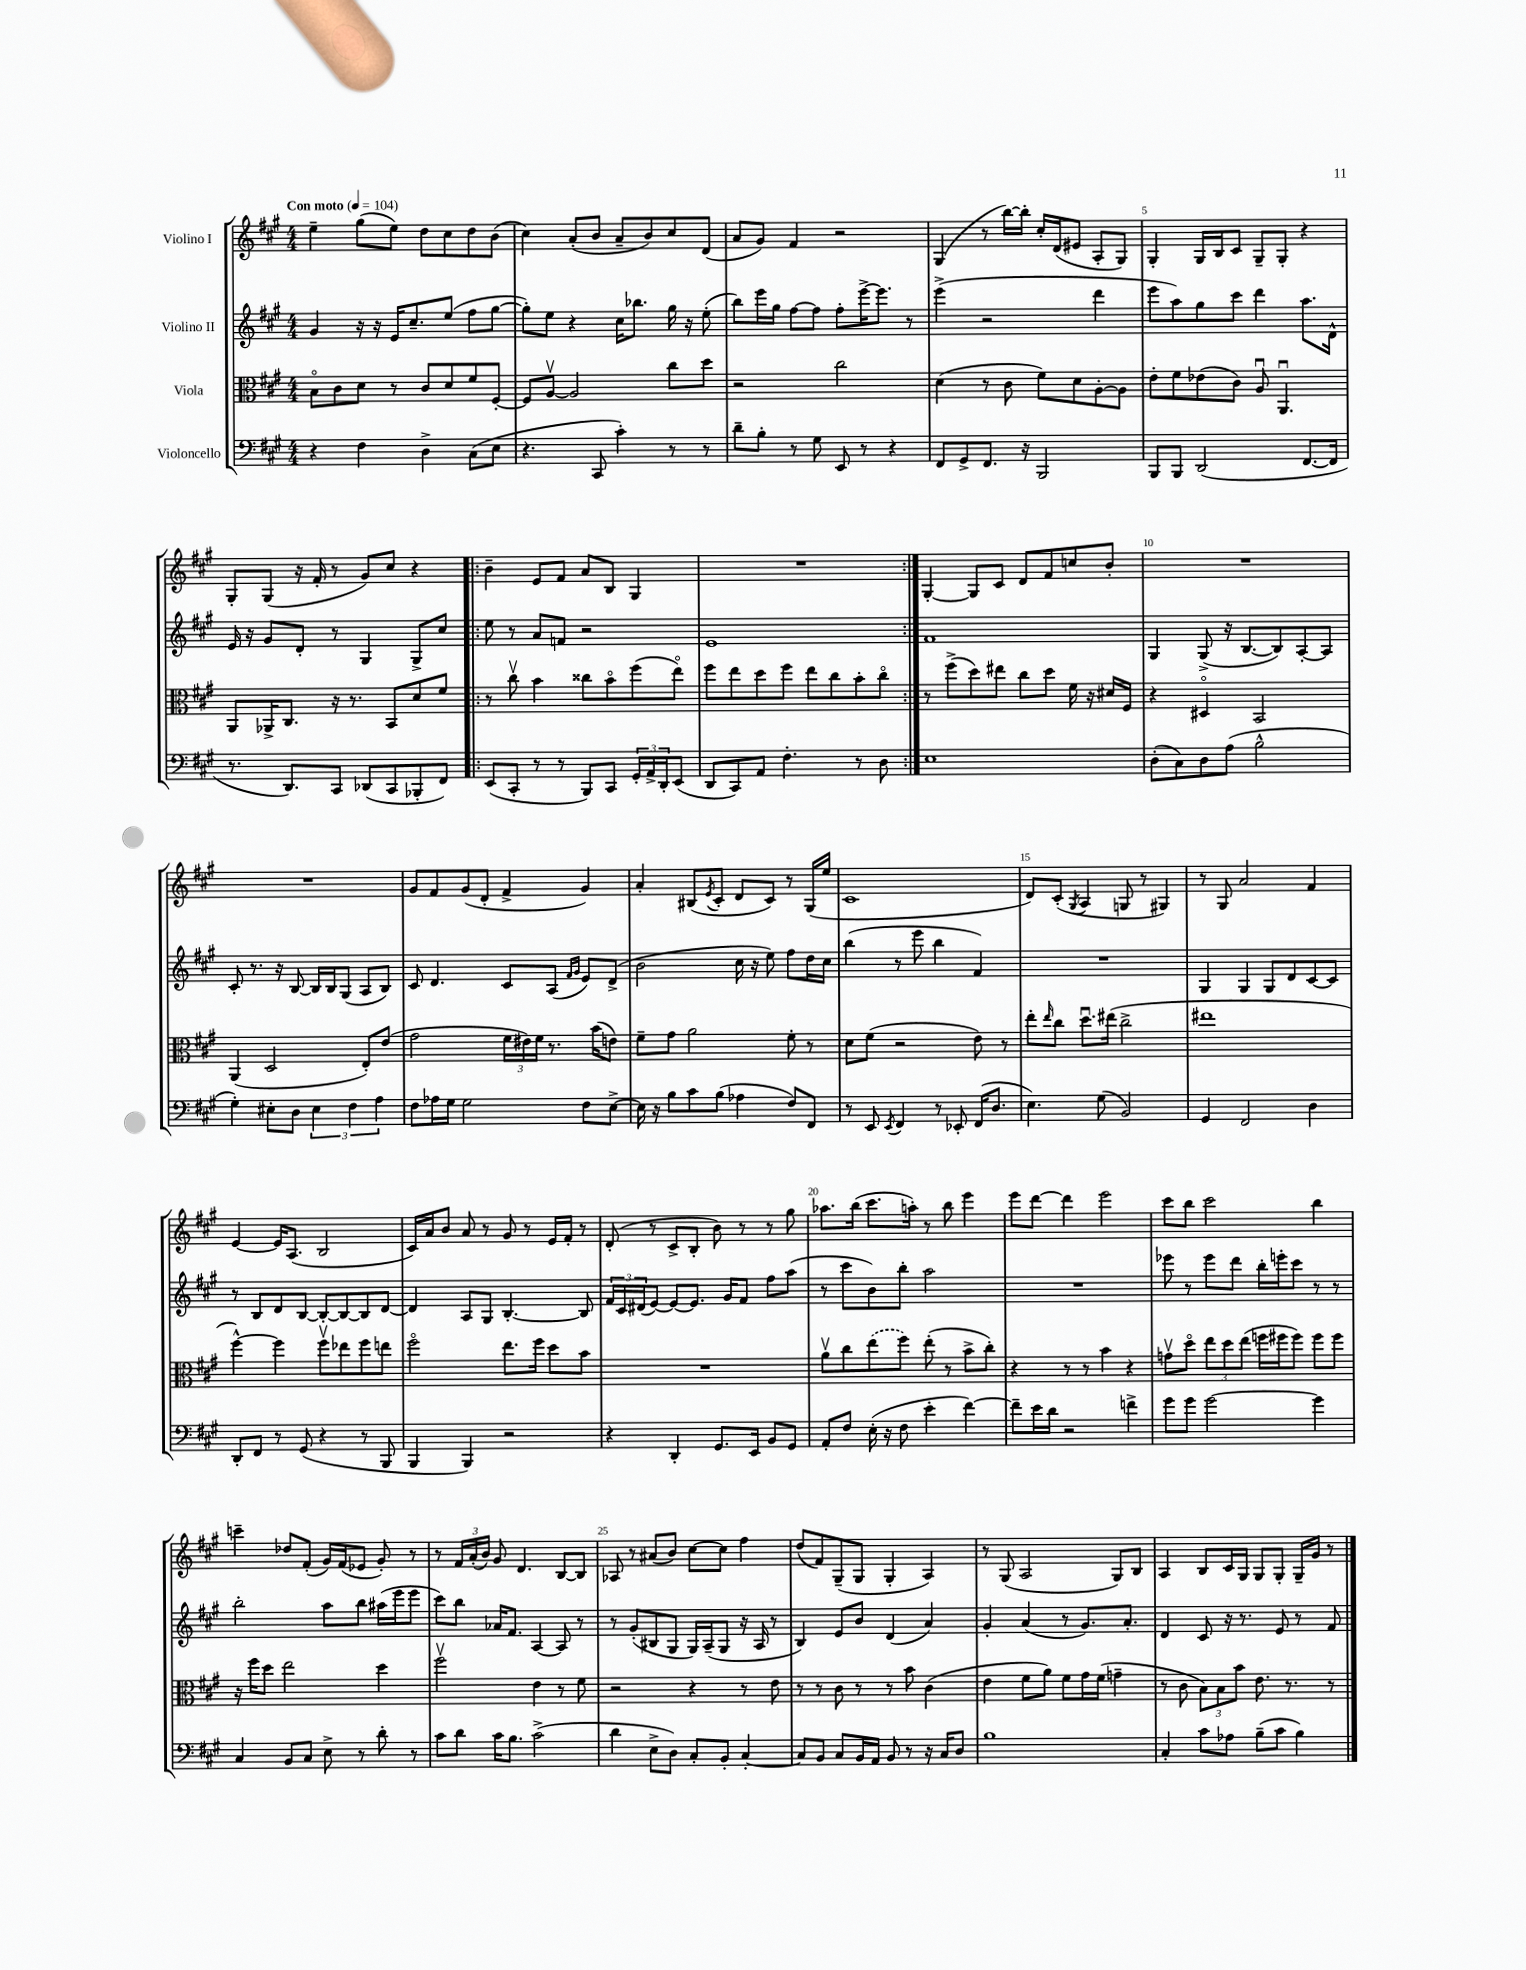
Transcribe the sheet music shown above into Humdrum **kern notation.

**kern	**kern	**kern	**kern
*staff4	*staff3	*staff2	*staff1
*clefF4	*clefC3	*clefG2	*clefG2
*k[f#c#g#]	*k[f#c#g#]	*k[f#c#g#]	*k[f#c#g#]
*M4/4	*M4/4	*M4/4	*M4/4
*MM104	*MM104	*MM104	*MM104
4r	8Bo	4g#	4ee~
.	8c#	.	.
4F#	8d	16r	(8gg#
.	.	16r	.
.	8r	16e	8ee)
.	.	8.cc#~	.
4D^	8c#	.	8dd
.	8d	(8ee	8cc#
(8C#	8f#	8ff#	8dd
8E	[8F#'	[8gg#	(8b
=	=	=	=
4.r	8F#]	8gg#'])	4cc#)
.	[8Av	8ee	.
.	2A]	4r	(8a'
8CC#	.	.	8b
4c#')	.	16cc#	8a~
.	.	8.bb-	.
.	.	.	8b)
8r	8cc#	16gg#	8cc#
.	.	16r	.
8r	8dd	(8ee'	(8d
=	=	=	=
8d~	2r	8bb)	8a
8B'	.	16eee	8g#)
.	.	16gg#	.
8r	.	[8ff#	4f#
8G#	.	8ff#]	.
8EE	2cc#	8ff#'	2r
8r	.	[16eee^	.
.	.	8.eee]	.
4r	.	.	.
.	.	8r	.
=	=	=	=
8FF#	(4d	(4eee^	(4G#
8GG#^	.	.	.
8.FF#	8r	2r	8r
.	8c#	.	[16bb)
16r	.	.	16bb']
2BBB	8f#)	.	16cc#'
.	.	.	(16d
.	8d	.	8e#
.	[8A'	4ddd	8A'
.	8A]	.	8G#)
=	=	=	=
8BBB	8e'	8eee	4G#'
8BBB	8f#	8aa)	.
(2DD	(8e-	8gg#	16G#
.	.	.	16B
.	8c#)	8ccc#	8c#
.	8Au	4ddd	8G#~
.	4.AAu	.	8G#'
[8.FF#	.	8.aa	4r
16FF#]	.	16d^^	.
=	=	=	=
8.r	8AA	16e	8G#'
.	.	16r	.
.	16AA-^	8g#	(8G#
8.DD)	8.C#	.	.
.	.	8d'	16r
.	.	.	16f#'
8CC#	16r	8r	8r
.	8.r	.	.
(8DD-	.	4G#	8g#)
8CC#	8BB	.	8cc#
8BBB-'	8d	8G#^	4r
8FF#)	8f#	8cc#	.
=!|:	=!|:	=!|:	=!|:
(8EE	8r	8ee	4b~
8CC#'	8cc#v	8r	.
8r	4b	8a	8e
8r	.	8f	8f#
8BBB)	8cc##	2r	8a
8CC#	8bo	.	8B
24GG#'	(8ff#	.	4G#
24AA^	.	.	.
24DD'	.	.	.
(8EE	8eeo)	.	.
=	=	=	=
8DD	8ff#	1e	1r
8CC#)	8ee	.	.
8AA	8dd	.	.
4.F#'	8ff#	.	.
.	8ee	.	.
.	8cc#	.	.
8r	8b'	.	.
8D	8cc#o	.	.
=:|!	=:|!	=:|!	=:|!
1E	8r	1f#	[4G#'
.	(8ff#^	.	.
.	8dd)	.	8G#]
.	8ee#	.	8c#
.	8cc#	.	8d
.	8dd	.	8f#
.	16f#	.	8cc
.	16r	.	.
.	16d#	.	8b'
.	16F#	.	.
=	=	=	=
(8D'	4r	4G#	1r
8C#)	.	.	.
8D	4D#o	(8G#^	.
(8A	.	16r	.
.	.	[8.B	.
2B^^	2BB	.	.
.	.	8B])	.
.	.	[8A'	.
.	.	8A]	.
=	=	=	=
4G#')	(4AA	8c#'	1r
.	.	8.r	.
8E#'	2D	.	.
.	.	16r	.
8D	.	[8B	.
6E#	.	16B]	.
.	.	16B	.
.	.	(8G#	.
6F#	.	.	.
.	8E')	8A	.
6A	.	.	.
.	(8e	8B)	.
=	=	=	=
8F#	2g#	8c#	8g#
16A-	.	4.d	8f#
16G#	.	.	.
2G#	.	.	(8g#
.	.	.	8d'
.	24f#	8c#	4f#^
.	24e#)	.	.
.	24f#	.	.
.	8.r	(8A	.
.	.	16qqf#	.
.	.	16qqg#	.
8F#	.	8e)	4g#)
.	(16b	.	.
[8E^	8e)	(8d^	.
=	=	=	=
16E]	8f#~	2b	4a'
16r	.	.	.
8B	8g#	.	.
8c#	2a	.	(8B#
.	.	.	8qe
(8B	.	.	8c#'
4A-	.	16cc#	8d
.	.	16r	.
.	.	8ee)	8c#)
8F#)	8f#'	8ff#	8r
8FF#	8r	16dd	(16G#
.	.	16cc#	16ee
=	=	=	=
8r	8d	(4bb	1c#
8EE	(8f#	.	.
8qEE	.	.	.
4FF#	2r	8r	.
.	.	8eee	.
8r	.	4bb	.
8EE-'	.	.	.
(16FF#	8e)	4f#)	.
8.D	.	.	.
.	8r	.	.
=	=	=	=
4.E)	8ee'	1r	8d)
.	16qqee	.	.
.	8cc#	.	(8c#'
.	.	.	8qG#
.	8.ddu	.	4A
(8G#	.	.	.
.	(16ee#	.	.
2BB)	2cc#^	.	8G
.	.	.	8r
.	.	.	4G#)
=	=	=	=
4GG#	1ee#	4G#	8r
.	.	.	8G#
2FF#	.	4G#	2a
.	.	8G#	.
.	.	8d	.
4D	.	[8c#	4f#
.	.	8c#]	.
=	=	=	=
8DD'	[4ff#^^)	8r	[4e
8FF#	.	8B	.
8r	4ff#]	8d	16e]
.	.	.	(8.A
(8GG#	.	[8B	.
4r	8ff#v	8B'_	2B
.	8ee-	8B_	.
8r	8ff#	8B]	.
8BBB	8ee	[8d	.
=	=	=	=
4BBB	2ff#o	4d]	16c#)
.	.	.	16a
.	.	.	8b
4BBB)	.	8A	8a
.	.	8G#	8r
2r	8.ee	[4.B'	8g#
.	.	.	8r
.	16ff#	.	.
.	8dd	.	16e
.	.	.	16f#'
.	8b	8B]	8r
=	=	=	=
4r	1r	24f#	(8d'
.	.	24c#	.
.	.	(24d#	.
.	.	[8e)	8r
4DD'	.	8e_	8c#^
.	.	8.e]	8B'
8.GG#	.	.	8b)
.	.	16g#	.
.	.	8f#	8r
16EE	.	.	.
8BB	.	8ff#	8r
8GG#	.	(8aa	8gg#
=	=	=	=
8AA'	8av	8r	8.aa-
8F#	8cc#	8ccc#	.
.	.	.	(16bb
(16E'	(8ee	8b)	8.ccc#
16r	.	.	.
8F#	8ff#)	8bb'	.
.	.	.	16aa')
4e'	(8ee'	2aa	8r
.	8r	.	8bb
[4f#)	8b^	.	4eee
.	8cc#')	.	.
=	=	=	=
8f#~]	4r	1r	8eee
16e	.	.	[8ddd
16d	.	.	.
2r	8r	.	4ddd]
.	8r	.	.
.	4b	.	2eee
4f^	4r	.	.
=	=	=	=
8g#	8gv	8eee-	8ccc#
8g#	8ddo	8r	8bb
[2g#	12ee	8eee-	2ccc#
.	12dd	.	.
.	.	8ddd	.
.	(12ee	.	.
.	16ff	16bb'	.
.	16ff#	16eee'	.
.	8ff#)	8ccc#	.
4g#]	8ff#	8r	4bb
.	8ff#	8r	.
=	=	=	=
4C#	16r	2bb'	4ccc~
.	16ff#	.	.
.	8dd	.	.
8BB	2ee	.	8dd-
8C#	.	.	(8f#'
8E^	.	8aa	16g#)
.	.	.	(16f#
8r	.	8bb	8e-
8d'	4dd	(16aa#	8g#')
.	.	16eee	.
8r	.	8eee	8r
=	=	=	=
8c#	2ff#v	8ccc#)	8r
8d	.	8bb	24f#
.	.	.	(24a'
.	.	.	24b)
16c#	.	16a-	8g#
8.B	.	8.f#	.
.	.	.	4.d
(2c#^	4e	[4A	.
.	8r	8A]	[8B
.	8f#	8r	8B]
=	=	=	=
4d	2r	8r	8A-
.	.	(8g#'	8r
8E^	.	8B#	(8a#
8D)	.	8G#	8b)
8C#'	4r	16G#)	[8cc#
.	.	(16A~	.
8BB'	.	8G#	8cc#]
[4C#'	8r	16r	4ff#
.	.	16A	.
.	8e	8r	.
=	=	=	=
8C#]	8r	4B)	(8dd
8BB	8r	.	8f#)
8C#	8c#	8e	(8G#~
16BB	8r	8b	8G#
16AA	.	.	.
8BB	8r	(4d	4G#'
8r	8b	.	.
16r	(4c#	4a)	4A)
16C#	.	.	.
8D	.	.	.
=	=	=	=
1B	4e	4g#'	8r
.	.	.	(8G#
.	8f#	(4a	2A
.	8a)	.	.
.	8f#	8r	.
.	16g#	8.g#)	.
.	(16f#	.	.
.	4g~	.	8G#)
.	.	8.a'	.
.	.	.	8B
=	=	=	=
4C#'	8r	4d	4A
.	8c#	.	.
8c#	12B)	8c#	8B
.	12B	.	.
8A-	.	16r	16c#
.	12b	.	.
.	.	8.r	16G#
(8B~	8.e	.	8G#
8c#	.	8e	8G#'
.	8.r	.	.
4B)	.	8r	16G#~
.	.	.	16g#
.	8r	8f#	8r
==	==	==	==
*-	*-	*-	*-
